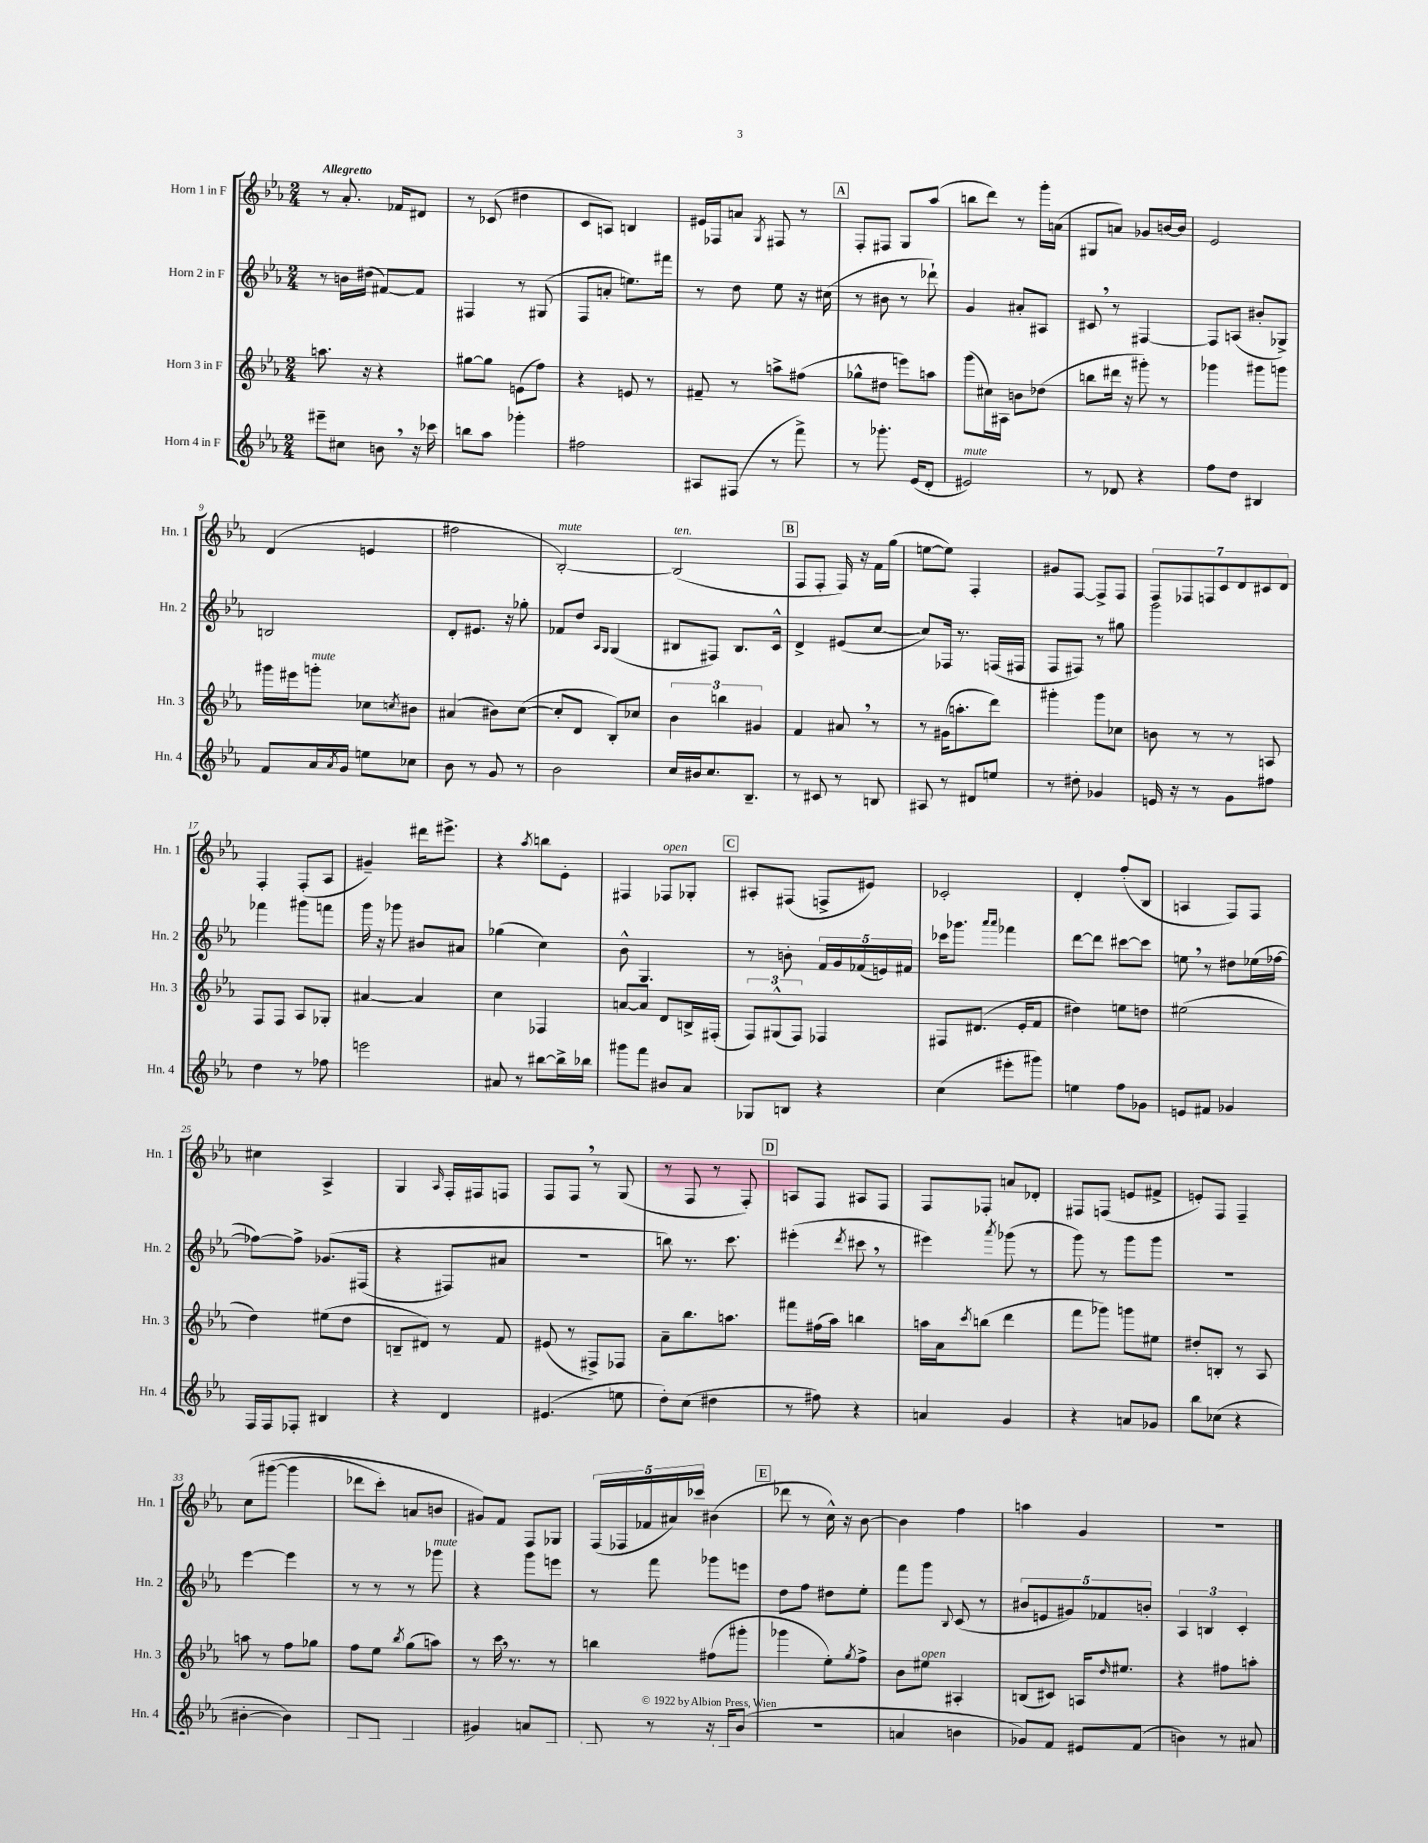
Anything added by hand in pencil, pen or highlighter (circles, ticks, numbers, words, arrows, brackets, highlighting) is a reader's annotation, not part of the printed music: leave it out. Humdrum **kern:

**kern	**kern	**kern	**kern
*staff4	*staff3	*staff2	*staff1
*clefG2	*clefG2	*clefG2	*clefG2
*k[b-e-a-]	*k[b-e-a-]	*k[b-e-a-]	*k[b-e-a-]
*M2/4	*M2/4	*M2/4	*M2/4
8eee#~\L	8.aa\	8r	8r
8cc#\J	.	16b\LL	8.a-'/
.	16r	(16dd#\JJ	.
8b\	4r	[8f#/L)	.
.	.	.	16f-/LK
16r	.	8f#/]J	8d#/J
16ccc-\	.	.	.
=	=	=	=
8bb\L	[8gg#\L	4F#/	8r
8aa-\J	8gg#\]J	.	(8c-/
4ggg-'\	(8e\L	8r	4dd#\
.	8ff\J)	(8G#/	.
=	=	=	=
2ff#\	4r	8F/L	8c/L
.	.	8a'/J	8A/J)
.	8e/	8.ee\L)	4B/
.	8r	.	.
.	.	16fff#\Jk	.
=	=	=	=
8A#/L	8f#~/	8r	16e#/LL
.	.	.	16F-/J
(8F#/J	8r	8dd\	8a/J
.	.	.	8qG/
8r	8aa^\L	8ee-\	8F#/
8fff^\)	(8ff#\J	16r	8r
.	.	(16cc#\	.
=	=	=	=
8r	8gg-^^\L	8r	8F'/L
8.ggg-'\	8dd#\J	8b#\	8F#/J
.	8eee\L)	8r	8G/L
(16e-/LK	.	.	.
8d'/J	8aa\J	8ddd-`\)	(8aa-/J
=	=	=	=
2e#/)	(8ggg\L	4g/	8bb\L
.	16cc#\L)	.	8ddd\J)
.	16A#\JJ	.	.
.	8b\L	8a#'/L	8r
.	(8dd-\J	8A#/J	16ggg'\LL
.	.	.	(16a\JJ
=	=	=	=
8r	8bb\L	8c#/	8G#/L
8d-/	16ddd#\Jk	8r	8a/J)
.	16r	.	.
4r	8ggg#'\)	[4F#/	8g-/L
.	8r	.	[16b/L
.	.	.	16b/]JJ
=	=	=	=
8ff\L	4ggg-\	8F#/]L	2e-/
8dd\J	.	(8A/J	.
4B#/	8ggg#\L	8b#'/L	.
.	8ggg\J	8G-^/J)	.
=	=	=	=
8f/L	16ggg#\LL	2B/	(4d/
.	16eee#\J	.	.
16a-/L	8ggg'\J	.	.
8qa-/	.	.	.
16g/JJ	.	.	.
8ee\L	8cc-\L	.	4e/
.	8qcc/	.	.
8cc-\J	8b#\J	.	.
=	=	=	=
8b-\	(4a#/	8d'/L	2ff#\
8r	.	8.e#/J	.
8g/	8b#\L)	.	.
.	.	16r	.
8r	([8cc\J	8gg-'\	.
=	=	=	=
2b-\	8cc'/]L	8f-/L	[2B-'/)
.	8d/J	8dd/J	.
.	.	16qqA-/LL	.
.	.	16qqG/JJ	.
.	8B-'/L)	(4G/	.
.	8cc-/J	.	.
=	=	=	=
16cc/LL	6b-\	8B#/L	(2B-/]
16b#/J	.	.	.
8.cc/	.	8F#/J)	.
.	6bb\	.	.
.	.	8.B#/L	.
8.B-~/J	.	.	.
.	6g#/	.	.
.	.	16c^^/Jk	.
=	=	=	=
8r	4f/	4d^/	8F/L
8c#/	.	.	8F'/J
8r	8a#/	(8e#/L	16F/)
.	.	.	16r
8B/	8r	[8cc/J	16f\LL
.	.	.	(16gg\JJ
=	=	=	=
8A#/	8r	8cc/]L)	[8ee\L
8r	(16g#\LK	16F-/Jk	8ee\]J)
.	8.aa'\	8.r	.
8d#/L	.	.	4F'/
8ee/J	8ddd\J)	(16F/LL	.
.	.	16F#/JJ	.
=	=	=	=
8r	4ggg#'\	8F/L	8g#/L
8dd#'\	.	8F#/J)	[8F/J
4g-/	8ggg#\L	8r	8F^/]L
.	8cc-\J	8gg#\	8F/J
=	=	=	=
16e/	8b\	2ggg\	14F/L
16r	.	.	.
.	.	.	14F-/
8r	8r	.	.
.	.	.	14F/
.	.	.	14c/
8g\L	8r	.	.
.	.	.	14d/
.	.	.	14c#/
8ff#\J	8A/	.	.
.	.	.	14d/J
=	=	=	=
4dd\	8F/L	4fff-\	4F'/
.	8F/J	.	.
8r	8A-/L	8ggg#\L	(8F'/L
8ff-\	8G-'/J	8fff\J	8A-/J
=	=	=	=
2eee\	[4a#/	16ggg\	4g#~/)
.	.	16r	.
.	.	8ggg-\	.
.	4a#/]	8b#/L	16ddd#\LK
.	.	.	8.eee#^\J
.	.	8a#/J	.
=	=	=	=
8a#/	4cc\	(4gg-\	4r
8r	.	.	.
.	.	.	8qaa-/
[8bb#\L	4F-/	4cc\)	8bb\L
16bb#^\]L	.	.	8e-'\J
16bb-\JJ	.	.	.
=	=	=	=
8ggg#\L	[8a/L	8b-^^\	4F#/
8fff\J	8a/]J	4.G/	.
8b#/L	8d/L	.	8F-/L
8a-/J	16B^/L	.	8G-'/J
.	(16F#'/JJ	.	.
=	=	=	=
8G-/L	12F/L)	8r	8A#'/L
.	(12G#^^/	.	.
8B/J	.	8b'\	(8F#/J
.	12F/J)	.	.
4r	4F-/	20f/LL	8F^/L
.	.	20g/	.
.	.	(20f-/	.
.	.	.	8e#/J)
.	.	20e/)	.
.	.	20f#/JJ	.
=	=	=	=
(4cc\	8F#/L	16ccc-\LK	2c-'/
.	.	8.ggg-\J	.
.	(8.d#/J	.	.
.	.	16qqaaa-/LL	.
.	.	16qqaaa-/JJ	.
8eee#'\L	.	4fff-\	.
.	16e-'/LK	.	.
8ggg#\J)	8f/J	.	.
=	=	=	=
4ee\	4dd#\)	[8ddd\L	4d'/
.	.	8ddd\]J	.
8ff\L	8ee\L	[8ccc#\L	(8ff'/L
8g-\J	8dd\J	8ccc#\]J	8B-/J
=	=	=	=
8e/L	(2ee#\	8ee\	4A/
8f#/J	.	8r	.
4g-/	.	8dd#\L	8F/L)
.	.	(16ee-\L	8F/J
.	.	[16ff-\JJ	.
=	=	=	=
16F/LL	4dd\)	8ff-\_L)	4cc#\
16F/J	.	.	.
8F-'/J	.	8ff-^\]J	.
4B#/	(8ee#\L	&(8.g-/L	4A-^/
.	8dd\J	.	.
.	.	(16F#/Jk	.
=	=	=	=
4r	8B~/L	4r	4G/
.	8d#/J)	.	.
.	.	.	16qqA-/
4d/	8r	8F#/L)	16F'/LL
.	.	.	16F#/J
.	8f/	8a#/J	8F/J
=	=	=	=
(4.e#/	(8e#/	2r	8F/L
.	8r	.	8F/J
.	8F#^/L)	.	8r
8ee\	8F-/J	.	(8G/
=	=	=	=
8dd'\L)	8a-~\L	8bb\&)	8r
(8cc\J	8.bb-\	8.r	8F/
4dd#\	.	.	8r
.	8.aa\J	8.ccc\	.
.	.	.	8F'/)
=	=	=	=
8r	8fff#\L	(4eee#'\	8A/L
8ff#\)	(16ff#\L	.	8F/J
.	16aa-\JJ)	.	.
.	.	8qddd/	.
4r	4bb\	8ccc#\	8A#/L
.	.	8r	8F/J
=	=	=	=
4a/	16aa\LL	4eee#\)	8F/L
.	16a-\J	.	.
.	8qccc/	.	.
.	(8bb\J	.	8F-'/J
.	.	8qaaa-/	.
4g/	4ddd\	(8ggg-\	8a/L
.	.	8r	8d-'/J
=	=	=	=
4r	8fff\L	8ggg\)	8F#/L
.	8ggg-\J)	8r	(8F/J
8a/L	8ggg\L	8ggg\L	8e/L
8g-/J	8ee#\J	8ggg\J	8f#^/J
=	=	=	=
8bb-\L	8dd#'/L	2r	8e'/L)
(8cc-\J	8B'/J	.	8F/J
4r	8r	.	4F~/
.	8A-/	.	.
=	=	=	=
[4b#'\	8aa\	[4eee-\	&(8cc\L
.	8r	.	([8ggg#\J
4b#\])	8ff\L	4eee-\]	4ggg#\]
.	8gg-\J	.	.
=	=	=	=
(8G'/L	8ff\L	8r	8ddd-\L
[8F/J	8ee-\J	8r	8ccc'\J)
.	8qbb-/	.	.
4F/]	(8gg\L	8r	8a/L
.	8aa\J)	8ggg-\	8b/J
=	=	=	=
4g#/)	8r	4r	8g#/L&)
.	16ccc\	.	8f/J
.	8.r	.	.
8a/L	.	8ggg\L	8F/L
8G#'/J	8r	8eee\J	8G-/J
=	=	=	=
(8A/	4bb\	8r	(20F/LL
.	.	.	20F-/
.	.	.	20f-/
8r	.	8fff\	.
.	.	.	20a#/)
.	.	.	20ccc-/JJ
16r	(8ff#\L	8ggg-\L	(4b#\
16G-/LK)	.	.	.
(8b-/J	8ggg#'\J	8eee\J	.
=	=	=	=
2r	4ggg-\	8dd\L	8ddd-\
.	.	8ff\J	8r
.	8ee-'\L)	8dd#\L	16cc^^\)
.	.	.	16r
.	8qgg/	.	.
.	8ff^\J	8ee-'\J	[8b-\
=	=	=	=
4a/	8b-\L	8fff\L	4b-\]
.	8ee#\J	8ggg\J	.
.	.	8qqB-/	.
4b\	4A#'/	(8c/	4ff\
.	.	8r	.
=	=	=	=
8g-/L)	(8B/L	10b#/L	4aa\
.	.	10e/	.
8f/J	8c#/J)	.	.
.	.	10g#/)	.
8e#/L	16A/LK	.	4g/
.	.	10f-/	.
.	16qqdd/	.	.
.	8.ee#/J	.	.
(8f/J	.	.	.
.	.	10b'/J	.
=	=	=	=
4b\)	4r	6A-/	2r
.	.	6B/	.
8r	8ff#\L	.	.
.	.	6c'/	.
8a#/	8aa'\J	.	.
==	==	==	==
*-	*-	*-	*-
